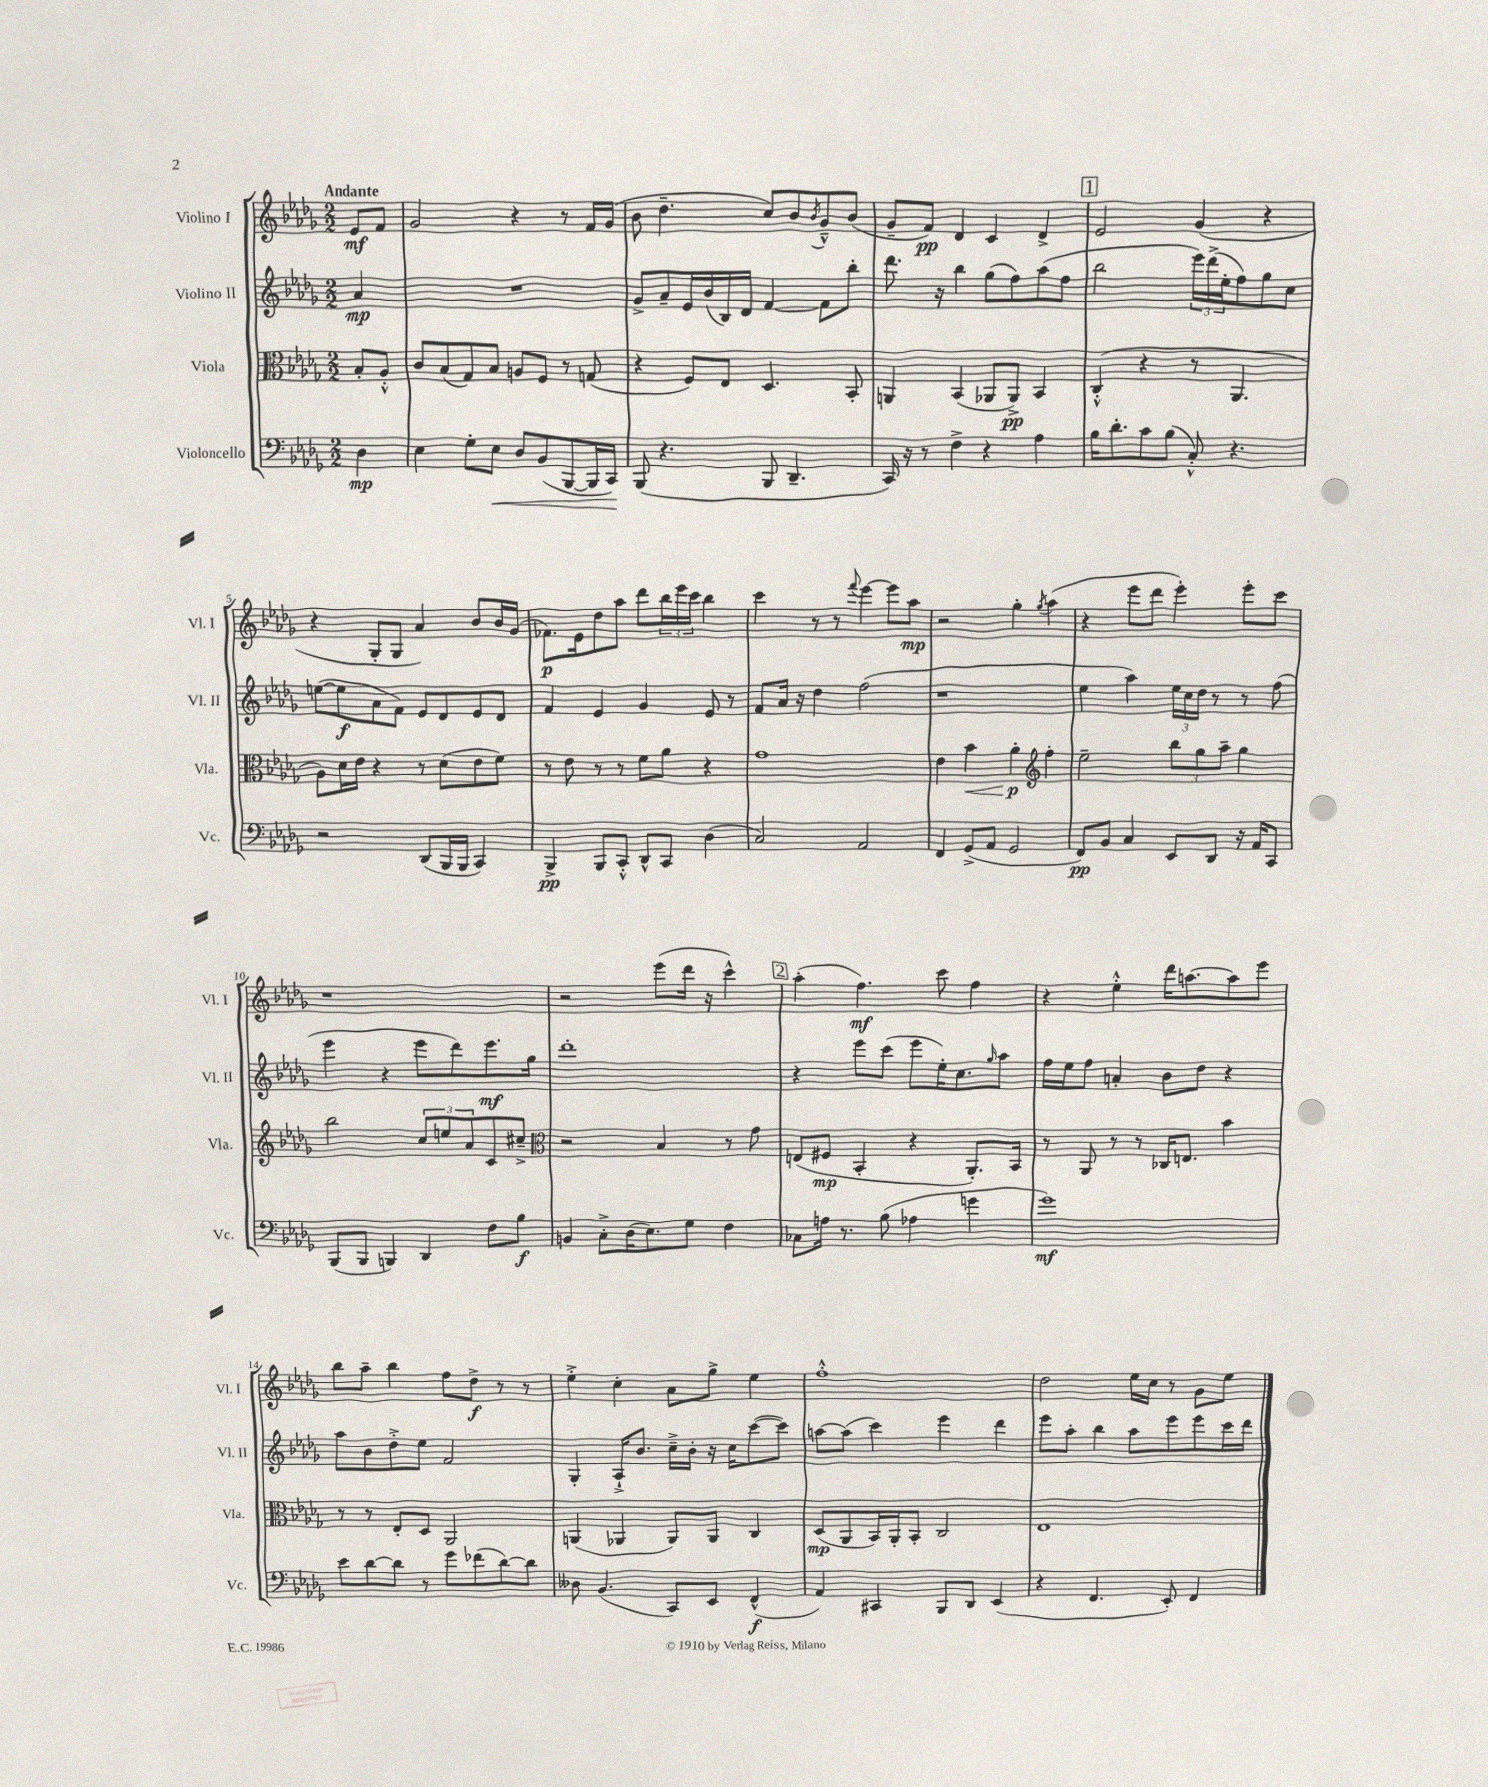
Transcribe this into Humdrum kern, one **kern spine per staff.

**kern	**kern	**kern	**kern
*staff4	*staff3	*staff2	*staff1
*clefF4	*clefC3	*clefG2	*clefG2
*k[b-e-a-d-g-]	*k[b-e-a-d-g-]	*k[b-e-a-d-g-]	*k[b-e-a-d-g-]
*M2/2	*M2/2	*M2/2	*M2/2
4D-	8B-'	4a-	8e-
.	8A-'^^	.	8f
=	=	=	=
4E-	8c	1r	2g-
.	(8B-	.	.
8G-'	8G-)	.	.
8E-	8B-	.	.
8D-	8A	.	4r
(8BB-	8F	.	.
[8BBB-	8r	.	8r
16BBB-]	(8G	.	16f
16CC)	.	.	(16g-
=	=	=	=
(8BBB-	4r	8g-^	8b-
4.r	.	8a-~	4.dd-~
.	8F)	16e-	.
.	.	(16b-	.
.	8E-	16B-)	.
.	.	16d-	.
8BBB-	4.D-	[4f	8cc)
4.DD-~	.	.	8b-
.	.	.	8qb-
.	.	8f]	8g-~^^
.	8BB-'	8bb-'	(8b-
=	=	=	=
16CC)	4AA	8.ddd-	8g-~
16r	.	.	.
8r	.	.	8f)
.	.	16r	.
4F^	(4BB-	4bb-	4d-
4r	8AA-	(8gg-	4c
.	8AA-^)	8ff)	.
4A-	4BB-	(8aa-	4d-^
.	.	8ff	.
=	=	=	=
16B-	(4C'^^	2bb-	2e-
8.d-'	.	.	.
8c	4r	.	.
(8B-	.	.	.
8C'^^)	8r	24eee-)	(4g-
.	.	(24ddd-^	.
.	.	24ee-'	.
4.r	4.AA-	8ff)	.
.	.	8gg-	4r
.	.	8cc	.
=	=	=	=
2r	8A-)	([8ee	4r
.	16d-	8ee]	.
.	16e-	.	.
.	4r	8a-	8G-'
.	.	8f)	8G-
(8DD-	8r	8e-	4a-)
16BBB-	(8d-	8d-	.
16BBB-	.	.	.
4CC)	8e-	8e-	8b-
.	8f)	8d-	16b-
.	.	.	(16g-
=	=	=	=
4BBB-^	8r	4f	8.f-)
.	8e-	.	.
.	.	.	16e-
8BBB-	8r	4e-	8dd-
8CC'^^	8r	.	8aa-
8DD-^^	8f	4g-	8ddd-
8CC	8a-	.	24bb-
.	.	.	24eee-
.	.	.	24ccc
(4D-	4r	8e-	4bb-
.	.	8r	.
=	=	=	=
2C)	1g-	8f	4ccc
.	.	16a-	.
.	.	16r	.
.	.	4dd-	8r
.	.	.	8r
.	.	.	8qqfff
2AA-	.	(2ff	[4eee-
.	.	.	8eee-]
.	.	.	8aa-
=	=	=	=
4FF	4e-	1r	2r
(8GG-^	4b-	.	.
8AA-	.	.	.
2GG-	4a-'	.	4gg-'
*	*clefG2	*	*
.	.	.	8qgg-
.	4ff'	.	(4aa-
=	=	=	=
8FF)	2ee-~	4ee-	4r
8BB-	.	.	.
4C	.	4aa-)	8eee-
.	.	.	8ddd-
8EE-	12bb-	24ee-	4eee-')
.	.	24cc	.
.	12gg-	24dd-	.
8DD-	.	8r	.
.	12aa-~	.	.
16r	4gg-	8r	8eee-'
16AA-	.	.	.
8CC	.	(8ff	8ccc
=	=	=	=
(8BBB-	2bb-	4eee-	1r
8BBB-	.	.	.
4BBB)	.	4r	.
4DD-	12cc	8eee-	.
.	12ee	.	.
.	.	8ddd-)	.
.	12a-	.	.
8F	8c	8.eee-	.
8B-	8cc#~^	.	.
.	.	16gg-	.
=	=	=	=
*	*clefC3	*	*
4BB	2r	1ddd-'	2r
8C'^	.	.	.
(16D-	.	.	.
8.E-)	.	.	.
.	4B-	.	(8eee-
8G-	.	.	16ddd-
.	.	.	16r
4F	8r	.	4ccc^^)
.	8g-	.	.
=	=	=	=
8C-	(8E	4r	(4aa-'
16A	8F#	.	.
8.r	.	.	.
.	4BB-'	8eee-	4.ff)
(8B-	.	(8ccc	.
4A-	4r	8eee-	.
.	.	16ee-')	8ccc
.	.	8.cc	.
4g	8.AA-')	.	4ff
.	.	16qqgg-	.
.	.	8aa-	.
.	16BB-	.	.
=	=	=	=
1g-)	8r	16ff	4r
.	.	16ee-	.
.	8AA-	8ff	.
.	8r	4a'	4ee-'^^
.	8r	.	.
.	16C-	8b-	16ddd-
.	8.E	.	[8.aa
.	.	8dd-	.
.	4b-	4r	8aa]
.	.	.	8eee-
=	=	=	=
8e-	8r	8aa-	8bb-
[8d-	8r	8b-	8aa-~
8d-]	8E-'	8dd-'^	4bb-
8r	8D-	8ee-	.
8g-	2AA-	2f	8ff
(8f-	.	.	8dd-^
[8d-)	.	.	8r
8d-]	.	.	8r
=	=	=	=
8D--	(4AA	4G-'	4ee-'^
(4.BB-	.	.	.
.	4AA-	16A-`^	4cc'
.	.	8.b-	.
8CC)	8AA-)	16cc~^	8a-
.	.	16b-'	.
8EE-	8AA-	16r	8gg-^
.	.	16cc	.
(4FF^^	4C	([8ccc	4ee-
.	.	8ccc])	.
=	=	=	=
4AA-)	(8D-	[8aa	1ff'^^
.	8AA-	(8aa]	.
4CC#	16BB-)	4ccc)	.
.	16AA-'	.	.
.	8BB-'	.	.
8BBB-	2C	4eee-	.
8DD-	.	.	.
(4EE-	.	4ddd-	.
=	=	=	=
4r	1E-	8eee-	2dd-
.	.	8aa-'	.
4.FF	.	4bb-	.
.	.	8aa-	16ee-
.	.	.	16cc
8EE-')	.	8eee-	8r
4FF	.	8eee-	8g-
.	.	16ccc	8ee-
.	.	16ddd-	.
==	==	==	==
*-	*-	*-	*-
